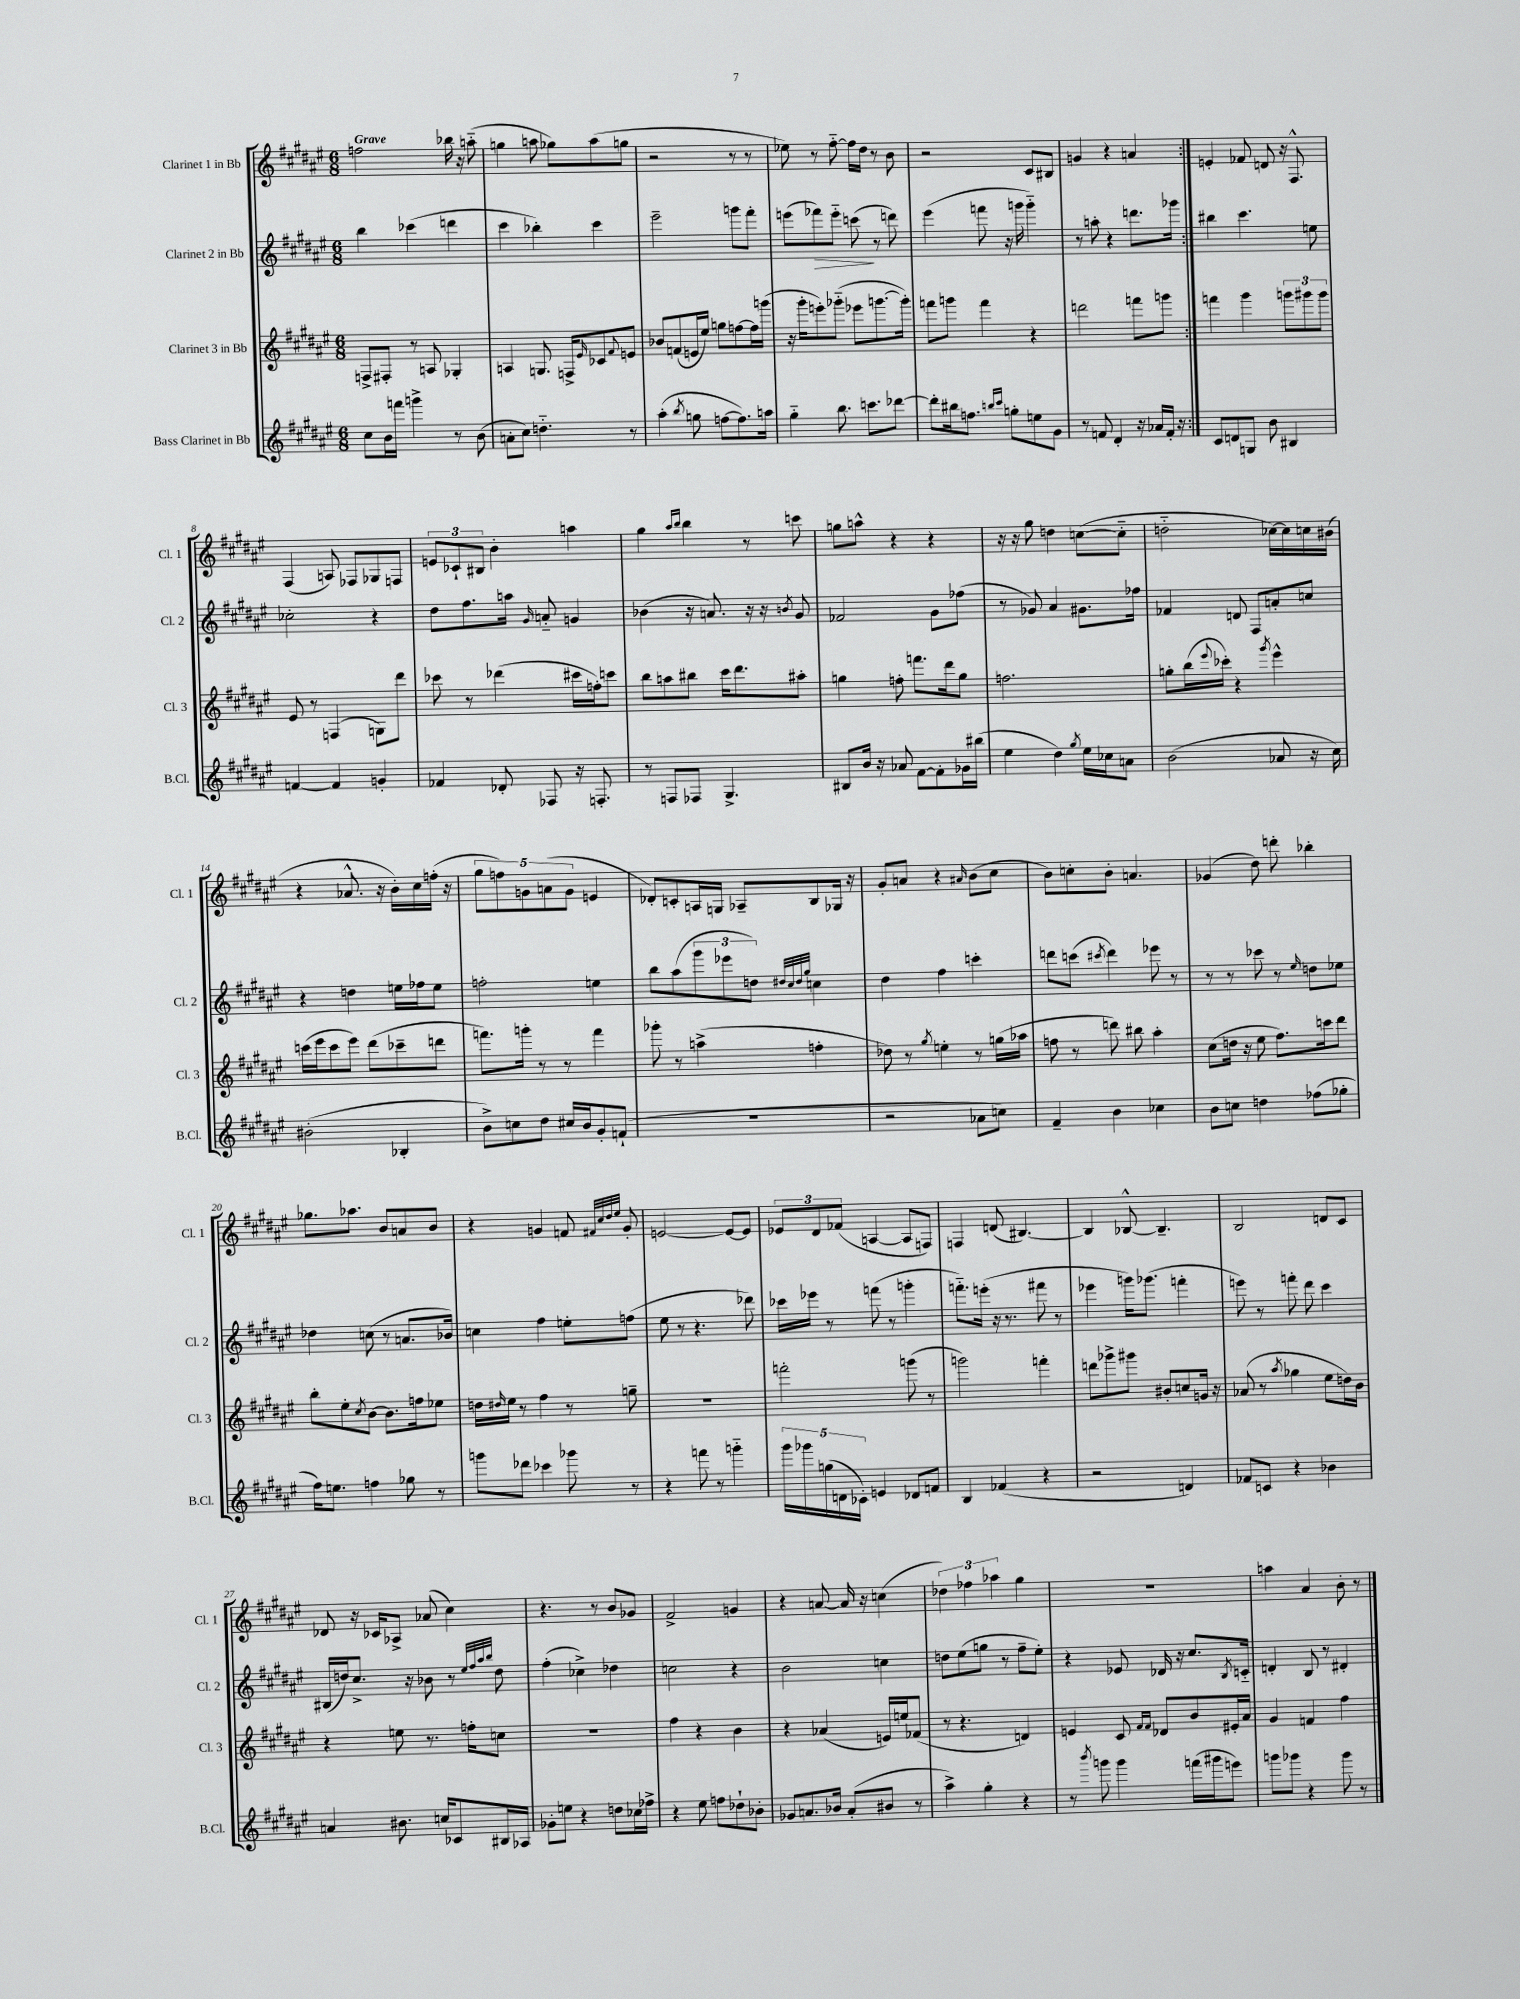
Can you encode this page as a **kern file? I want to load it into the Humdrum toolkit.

**kern	**kern	**kern	**dynam	**kern
*part4	*part3	*part2	*part2	*part1
*staff4	*staff3	*staff2	*staff2	*staff1
*I"Bass Clarinet in Bb	*I"Clarinet 3 in Bb	*I"Clarinet 2 in Bb	*	*I"Clarinet 1 in Bb
*I'B.Cl.	*I'Cl. 3	*I'Cl. 2	*	*I'Cl. 1
*clefG2	*clefG2	*clefG2	*	*clefG2
*k[f#c#g#d#a#e#]	*k[f#c#g#d#a#e#]	*k[f#c#g#d#a#e#]	*	*k[f#c#g#d#a#e#]
*M6/8	*M6/8	*M6/8	*	*M6/8
=1	=1	=1	=1	=1
!	!	!	!	!LO:TX:a:B:t=Grave
8cc#\L	8Fn^/L	4bb\	.	2ffn\
16b\L	8F#X'/J	.	.	.
16fffn\JJ	.	.	.	.
4gggn^\	8r	(4ccc-X\	.	.
.	8An/	.	.	.
8r	4G-X'/	4dddn\	.	16bb-X\
.	.	.	.	16r
(8b\	.	.	.	(8aan\
=2	=2	=2	=2	=2
8an'\L	4An/	4ccc#\	.	4ggn\
8cc#\J)	.	.	.	.
4.ddn\	8.Gn/	4bb-X'\)	.	8aan\
.	.	.	.	8gg-X\L)
.	16Fn^/KL	.	.	.
.	16qqe#/	.	.	.
.	8c-X/	4ccc#\	.	(8aa\
.	8qqf#/	.	.	.
8r	8en/J	.	.	8ggn\J
=3	=3	=3	=3	=3
(4aa#'\	8b-X/L	2eee#~\	.	2r
.	(8fn/	.	.	.
8qbb/	.	.	.	.
8ggn\	16en/L	.	.	.
.	16ee#/JJ)	.	.	.
[8ffn\L	8ggn\L	.	.	.
8.ff\])	[8ffn\	8gggn\L	.	8r
.	16ff\L]	8fff#'\J	.	8r
16aan\Jk	(16gggn\JJ	.	.	.
=4	=4	=4	=4	=4
4gg#\	16r	(8eeen\L	.	8ee-X\)
.	16ggg#'\KL	.	.	.
!	!	!	!LO:HP:b	!
.	8eeen'\)	8fff-X\)	>	8r
8.bb\	(8ggg-X\J	8eee\J	.	[8ff#\
.	8eee-X\L	(8cccn\	.	16ff#\LL]
8.cccn\L	.	.	.	16dd#\JJ
.	[8.gggn\	8r	]	8r
[8ddd-X\J	.	8dddn\)	.	8b\
.	16ggg'\Jk])	.	.	.
=5	=5	=5	=5	=5
8ddd-'\L]	8fffn\L	(4eee#\	.	2r
16bb#X\k	8gggn\J	.	.	.
8.ffn\J	.	.	.	.
.	4fff\	8fffn\	.	.
16qqbbn/LL	.	.	.	.
16qqccc#/JJ	.	.	.	.
8ggn'\L	.	16r	.	.
.	.	16gggn\	.	.
8een\	4r	4ggg\)	.	8c#/L
8g#\J	.	.	.	8B#X/J
=6	=6	=6	=6	=6
8r	2dddn\	8r	.	4gn/
8fn/	.	8aan'\	.	.
4d#'/	.	4r	.	4r
16r	8fffn\L	8.dddn\L	.	4an/
16a-X/LL	.	.	.	.
16f'/JJ	8gggn\J	.	.	.
16r	.	16ggg-X\Jk	.	.
=7:|!	=7:|!	=7:|!	=7:|!	=7:|!
8c#/L	4fffn\	4bb#X\	.	4en'/
8dn/	.	.	.	.
8Gn/J	4ggg#\	4.ccc#\	.	8f-X/
8b\	.	.	.	8dn/
4B#X/	12gggn\L	.	.	16r
.	.	.	.	8.F#^^/
.	12ggg#X\	.	.	.
.	.	8een\	.	.
.	12ggg#\J	.	.	.
!!LO:LB:g=z
=8	=8	=8	=8	=8
[4fn/	8e#/	2cc-X'\	.	(4F#/
.	8r	.	.	.
4f/]	(4Fn/	.	.	8An/)
.	.	.	.	8F-X/L
4gn'/	8Gn\L)	4r	.	8G-X/
.	8ddd#\J	.	.	8Fn/J
=9	=9	=9	=9	=9
4f-X/	8ccc-X\	8dd#\L	.	12en/L
.	.	.	.	12c-X`/
.	8r	8.ff#\	.	.
.	.	.	.	12B#X/J
8d-X'/	(4ddd-X\	.	.	4b'\
.	.	16aan\Jk	.	.
.	.	16qqg#/	.	.
8F-X/	.	8an/	.	.
16r	16ccc#X\LL	4gn/	.	4aan\
8.Fn'/	16ffn'\J)	.	.	.
.	8cccn\J	.	.	.
=10	=10	=10	=10	=10
8r	8bb\L	(4b-X\	.	4gg#\
8Fn/L	8aan\	.	.	.
.	.	.	.	16qqaa#/LL
.	.	.	.	16qqbb/JJ
8F-X/J	8bb#X\J	16r	.	4bb\
.	.	8.an/)	.	.
4.G#^/	16ccc#\KL	.	.	.
.	8.ddd#\	.	.	.
.	.	16r	.	8r
.	.	16r	.	.
.	.	8qbn/	.	.
.	8aa#X'\J	8g#/	.	8cccn\
=11	=11	=11	=11	=11
8B#X/L	4ggn\	2f-X/	.	8ggn\L
16b/Jk	.	.	.	8aan^^\J
16r	.	.	.	.
8a-X/	8ffn'\	.	.	4r
[8f#\L	8.fffn\L	.	.	.
8f#'\]	.	8g#\L	.	4r
.	16ddd#\k	.	.	.
16g-X\L	8gg\J	(8ff-X\J	.	.
(16bb#X\JJ	.	.	.	.
=12	=12	=12	=12	=12
4ee#\	2.ffn\	8r	.	16r
.	.	.	.	16r
.	.	8g-X/)	.	8gg#\
4dd#\)	.	4a#/	.	4ddn\
8qgg#/	.	.	.	.
16ee#\LL	.	8.g#X\L	.	([8ccn\L
16cc-X\J	.	.	.	.
8an\J	.	.	.	8cc\J]
.	.	16ff-X\Jk	.	.
=13	=13	=13	=13	=13
(2b\	8ggn'\L	4f-X/	.	2ddn\
.	(16bb\L	.	.	.
.	8qqeee#/	.	.	.
.	16ccc-X'\JJ)	.	.	.
.	4r	8dn/	.	.
.	.	8F#/L	.	.
.	8qggg#/	.	.	.
8a-X/	4eee#^^\	8an'/	.	[16cc-X\LL)
.	.	.	.	16cc-\]
16r	.	8ccn/J	.	16ccn\
16cc#\)	.	.	.	(16b#X\JJ
!!LO:LB:g=z
=14	=14	=14	=14	=14
(2b#X'\	(16cccn\LL	4r	.	4r
.	16eee#\J	.	.	.
.	8ccc\	.	.	.
.	8eee#\J)	4ddn\	.	8.a-X^^/
.	(8ddd#\L	.	.	.
.	.	.	.	16r
4B-X'/	8ccc-X~\	16een\LL	.	16b'\LL)
.	.	16ff-X\J	.	16cc#\
.	8dddn\J	8ee\J	.	(16ffn'\JJ
.	.	.	.	16r
=15	=15	=15	=15	=15
8b^\L)	8.fffn\L)	2ffn'\	.	10gg#\L
.	.	.	.	10ffn\)
8ccn\	.	.	.	.
.	16gggn'\Jk	.	.	.
.	.	.	.	10gn\
8dd#\J	8r	.	.	.
.	.	.	.	(10an\
16cc#X/LL	8r	.	.	.
.	.	.	.	10g\J
16b/J	.	.	.	.
8g#'/	4fff\	4een\	.	4en/
(8fn`/J	.	.	.	.
=16	=16	=16	=16	=16
2.r	8ggg-X'\	8bb\L	.	8d-X'/L)
.	8r	(8aa#\	.	8cn'/
.	(4aan^\	12ggg#\	.	16An/L
.	.	.	.	16Gn/JJ
.	.	12eee-X\	.	.
.	.	.	.	8A-X~/L
.	.	12ddn\J)	.	.
.	.	32qqdd#X/LLL	.	.
.	.	32qqcc#/	.	.
.	.	32qqdd#/	.	.
.	.	32qqgg#/JJJ	.	.
.	4ffn'\	4ccn\	.	8B/
.	.	.	.	16G-X/Jk
.	.	.	.	16r
=17	=17	=17	=17	=17
2r	8dd-X\)	4dd#\	.	8g#'/L
.	8r	.	.	8an/J
.	8qgg#/	.	.	.
.	4een'\	4ff#\	.	4r
.	.	.	.	16qqa#X/
8a-X\L	8r	4cccn'\	.	(8b\L
8ccn\J)	(16ggn\LL	.	.	8cc#\J
.	16aa-X\JJ	.	.	.
=18	=18	=18	=18	=18
4f#~/	8ffn\	8dddn\L	.	8b\L)
.	8r	(8cccn\J	.	8ccn'\
.	.	8qccc#X/	.	.
4b\	8dddn\)	4ddd\)	.	8b'\J
.	8bb#X\	.	.	4.an/
4cc-X\	4aa#'\	8eee-X\	.	.
.	.	8r	.	.
=19	=19	=19	=19	=19
8b\L	(8cc#\L	8r	.	(4g-X/
8ccn\J	16ddn\Jk	8r	.	.
.	16r	.	.	.
4ddn\	8ee#\	8ccc-X\	.	8dd#\)
.	8.ff#\L)	8r	.	8dddn'\
.	.	16qqee#/	.	.
(8ff-X\L	.	8ddn\L	.	4bb-X'\
.	16cccn\k	.	.	.
8gg-X'\J	8ddd#\J	8ee-X\J	.	.
!!LO:LB:g=z
=20	=20	=20	=20	=20
16ff#\KL)	8bb'\L	4dd-X\	.	8.gg-X\L
8.een\J	.	.	.	.
.	8ee#'\	.	.	.
.	.	.	.	8.aa-X\J
.	8qcc#/	.	.	.
4ffn\	[8b\J	(8ccn\	.	.
.	8.b\L]	8r	.	8b/L
8gg-X\	.	8.an/L	.	8an/
.	16ffn\k	.	.	.
8r	8ee-X\J	.	.	8b/J
.	.	16b-X/Jk)	.	.
=21	=21	=21	=21	=21
8gggn\L	16ddn\LL	4ccn\	.	4r
.	16qqdd#X/	.	.	.
.	16ee#\JJ	.	.	.
8ddd-X\J	8r	.	.	.
4ccc-X\	4ff#\	4ff#\	.	4gn/
8ggg-X\	8r	8een'\L	.	8fn/
.	.	.	.	32qqf#X/LLL
.	.	.	.	32qqcc#/
.	.	.	.	32qqdd#/
.	.	.	.	32qqee#/JJJ
8r	8ggn~\	(8ffn\J	.	8g'/
=22	=22	=22	=22	=22
4r	2.r	8ee#\	.	[2en/
.	.	8r	.	.
8fffn\	.	4.r	.	.
8r	.	.	.	.
4gggn\	.	.	.	8e/L_
.	.	8ddd-X\)	.	8e/J]
=23	=23	=23	=23	=23
20ggg#\LL	2fffn'\	16ccc-X\LL	.	12e-X/L
20ggg-X\	.	.	.	.
.	.	16eee-X\JJ	.	.
.	.	.	.	12d#/
(20ggn\	.	.	.	.
.	.	8r	.	.
20dn\	.	.	.	.
.	.	.	.	(12f-X/J
20c-X'\JJ)	.	.	.	.
4en/	.	(8fffn\	.	[4An/
.	.	8r	.	.
8d-X/L	(8gggn\	4gggn'\	.	8A/L]
8fn/J	8r	.	.	8Fn/J)
=24	=24	=24	=24	=24
4B/	2gggn\)	8.fffn\L)	.	4Fn/
.	.	(16eeen'\Jk	.	.
(4f-X/	.	16r	.	(8dn/
.	.	8.r	.	.
.	.	.	.	[4.B#X/)
4r	4fffn'\	8fff#X\	.	.
.	.	8r	.	.
=25	=25	=25	=25	=25
2r	8dddn\L	4eee-X\	.	4B#/]
.	8ggg-X^\	.	.	.
.	8ggg#X\J	16gggn\KL)	.	[8B-X^^/
.	.	(8.ggg-X\J	.	.
.	8b#X'/L	.	.	4.B-~/]
4dn/)	8ccn/	4fffn'\	.	.
.	16gn/Jk	.	.	.
.	16r	.	.	.
=26	=26	=26	=26	=26
8f-X/L	(8a-X/	8eeen\)	.	2B/
8cn/J	8r	8r	.	.
.	8qaa#/	.	.	.
4r	4gg-X\	8fffn'\	.	.
.	.	8ddd#\	.	.
4b-X\	8ee#\L	4ccc#\	.	8dn/L
.	16ddn\L)	.	.	8c#/J
.	16b\JJ	.	.	.
!!LO:LB:g=z
=27	=27	=27	=27	=27
4an/	4r	(16B#X/LL	.	8d-X/
.	.	16ddn/J)	.	.
.	.	8.cc#^/J	.	16r
.	.	.	.	16c-X/KL
8.b#X\	8een\	.	.	8A-X^/J
.	.	16r	.	.
.	8.r	8b-X\	.	(8a-X/
16ccn/KL	.	.	.	.
8c-X/	.	8r	.	4cc#\)
.	16ffn'\KL	.	.	.
.	.	32qqee#/LLL	.	.
.	.	32qqff#/	.	.
.	.	32qqaa#/	.	.
.	.	32qqbb/JJJ	.	.
16B#X/L	8ccn\J	8dd\	.	.
16A-X/JJ	.	.	.	.
=28	=28	=28	=28	=28
8g-X'\L	2.r	(4ff#'\	.	4.r
8een\J	.	.	.	.
4r	.	4cc-X^\)	.	.
.	.	.	.	8r
8ddn\L	.	4dd-X\	.	8b/L
16cc-X\L	.	.	.	8g-X/J
16ff-X^\JJ	.	.	.	.
=29	=29	=29	=29	=29
4r	4ff#\	2ccn\	.	2f#^/
8ee#\	4r	.	.	.
8ffn\L	.	.	.	.
8dd-X`\	4b\	4r	.	4gn/
8b-X'\J	.	.	.	.
=30	=30	=30	=30	=30
8g-X/L	4r	2b\	.	4r
8.an/	.	.	.	.
.	(4a-X/	.	.	[8an/
16b-X/Jk	.	.	.	.
(8a'/L	.	.	.	16a/]
.	.	.	.	16r
8b#X/J	16en/LL)	4ccn\	.	(4ccn\
.	16een/J	.	.	.
8r	(8f-X/J	.	.	.
=31	=31	=31	=31	=31
4aa#^\)	8r	8ddn\L	.	6dd-X\)
.	4.r	(8ee#\	.	.
.	.	.	.	6ff-X\
4gg#'\	.	8ggn\J	.	.
.	.	.	.	6aa-X\
.	.	8r	.	.
4r	4dn/)	8ff#~\L	.	4gg#\
.	.	8ee#'\J)	.	.
=32	=32	=32	=32	=32
8r	4en/	4r	.	2.r
8qbbb/	.	.	.	.
8gggn\	.	.	.	.
4ggg\	8c#/	8e-X/	.	.
.	16qqf#/LL	.	.	.
.	16qqf#/JJ	.	.	.
.	8d-X/L	16d-X/	.	.
.	.	16r	.	.
(16fffn\LL	8b/	8.cc#/L	.	.
16ggg#X\J	.	.	.	.
8eeen\J)	16e#X'/L	.	.	.
.	.	8qB/	.	.
.	16a#/JJ	16cn/Jk	.	.
=33	=33	=33	=33	=33
8gggn\L	4g#/	4dn'/	.	4aan\
8ggg-X\J	.	.	.	.
4r	4fn/	8B/	.	4a#/
.	.	8r	.	.
8ggg-\	4ff#\	4d#X'/	.	8b'\
8r	.	.	.	8r
==	==	==	==	==
*-	*-	*-	*-	*-
